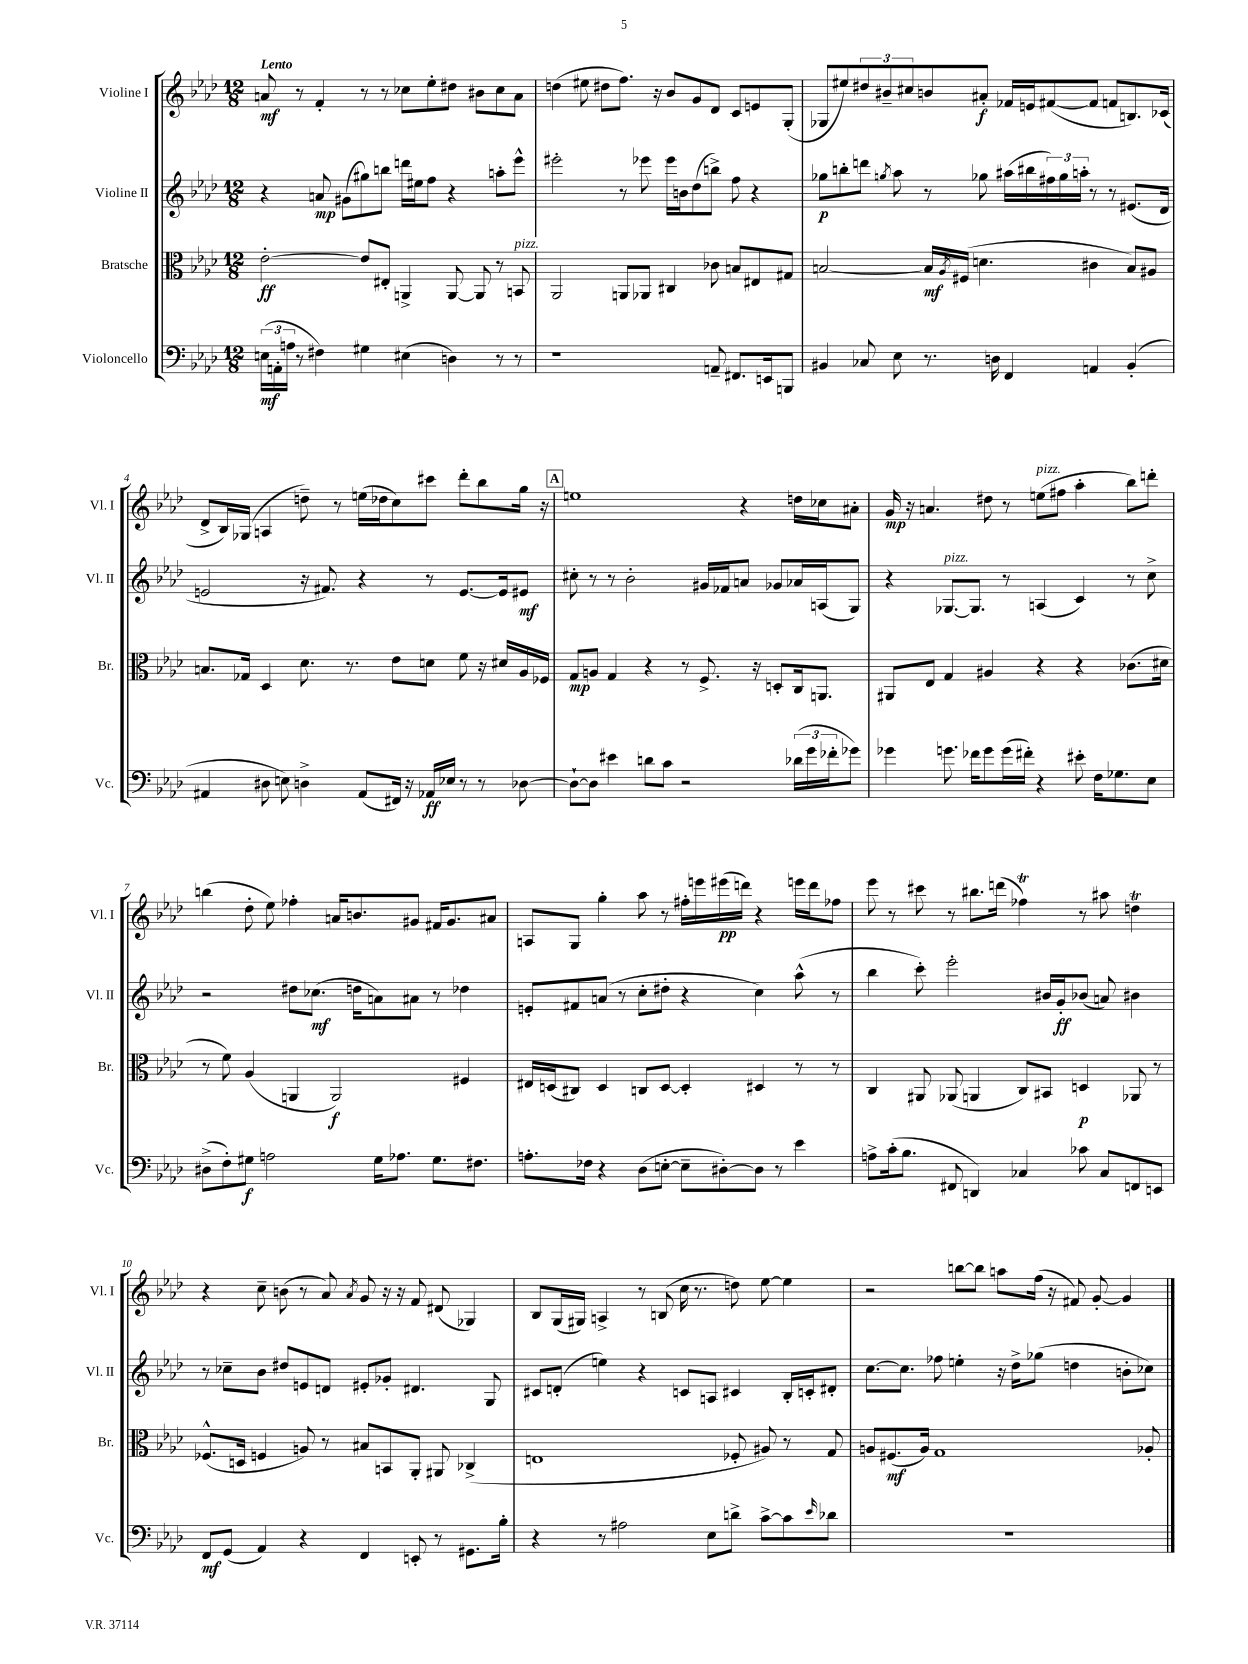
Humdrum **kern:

**kern	**dynam	**kern	**dynam	**kern	**dynam	**kern	**dynam
*part4	*part4	*part3	*part3	*part2	*part2	*part1	*part1
*staff4	*staff4	*staff3	*staff3	*staff2	*staff2	*staff1	*staff1
*I"Violoncello	*	*I"Bratsche	*	*I"Violine II	*	*I"Violine I	*
*I'Vc.	*	*I'Br.	*	*I'Vl. II	*	*I'Vl. I	*
*clefF4	*	*clefC3	*	*clefG2	*	*clefG2	*
*k[b-e-a-d-]	*	*k[b-e-a-d-]	*	*k[b-e-a-d-]	*	*k[b-e-a-d-]	*
*M12/8	*	*M12/8	*	*M12/8	*	*M12/8	*
=1	=1	=1	=1	=1	=1	=1	=1
!	!	!	!	!	!	!LO:TX:a:B:t=Lento	!
(24En\LL	mf	[2e-'\	ff	4r	.	8an/	mf
24AAn'\	.	.	.	.	.	.	.
24An\JJ	.	.	.	.	.	.	.
8r	.	.	.	.	.	8r	.
4F#X\)	.	.	.	8an/	mp	4f'/	.
.	.	.	.	(8g#X\L	.	.	.
4G#X\	.	8e-/L]	.	8gg#X\)	.	8r	.
.	.	8E#X'/J	.	8bbn\J	.	8r	.
(4E#X\	.	4AAn^/	.	16dddn\LL	.	8cc-X\L	.
.	.	.	.	16ee#X\J	.	.	.
.	.	.	.	8ff\J	.	8ee-'\	.
4Dn\)	.	[8AA/	.	4r	.	8dd#X\J	.
.	.	8AA/]	.	.	.	8b#X\L	.
8r	.	8r	.	8aan'\L	.	8cc-\	.
!	!	!LO:TX:a:i:t=pizz.	!	!	!	!	!
8r	.	8BBn/	.	8eee-^^\J	.	8a\J	.
=2	=2	=2	=2	=2	=2	=2	=2
1r	.	2AA-/	.	2eee#X'\	.	(4ddn\	.
.	.	.	.	.	.	8ee#X\	.
.	.	.	.	.	.	8dd#X\L	.
.	.	8AAn/L	.	8r	.	8.ff\J)	.
.	.	8AA-X/J	.	8eee-X\	.	.	.
.	.	.	.	.	.	16r	.
.	.	4C#X/	.	16eee-\LL	.	8b-/L	.
.	.	.	.	16bn\J	.	.	.
.	.	.	.	(8dd-\	.	8g/	.
8AAn~/	.	8c-X\	.	8bbn^\J)	.	8d-/J	.
8.FF#X/L	.	8Bn/L	.	8ff\	.	8c/L	.
.	.	8E#X/	.	4r	.	8en/	.
16EEn/k	.	.	.	.	.	.	.
8BBBn/J	.	8G#X/J	.	.	.	(8G'/J	.
=3	=3	=3	=3	=3	=3	=3	=3
4BB#X/	.	[2Bn/	.	8gg-X\L	p	8G-X/L	.
.	.	.	.	8bbn'\	.	8ee#X/)	.
8C-X/	.	.	.	8dddn\J	.	12dd#X/	.
.	.	.	.	.	.	12b#X~/	.
.	.	.	.	8qggn/	.	.	.
8E-\	.	.	.	8aa-\	.	.	.
.	.	.	.	.	.	12cc#X/	.
8.r	.	16B/LL]	mf	8r	.	8bn/	.
.	.	8qA-/	.	.	.	.	.
.	.	(16F#X/JJ	.	.	.	.	.
.	.	4.dn\	.	8gg-X\	.	8a#X'/J	f
16Dn\	.	.	.	.	.	.	.
4FF/	.	.	.	(16aa#X\LL	.	16f-X/LL	.
.	.	.	.	16bb#X\	.	16en/J	.
.	.	.	.	24ff#X\)	.	([8f#X/	.
.	.	.	.	24gg-\	.	.	.
.	.	.	.	24aan'\JJ	.	.	.
4AAn/	.	4c#X\	.	8r	.	8f#/J]	.
.	.	.	.	8r	.	8fn/L	.
(4BB#'/	.	8B/L)	.	(8.e#X/L	.	8.Bn/)	.
.	.	8A#X/J	.	.	.	.	.
.	.	.	.	16d-/Jk	.	(16c-X/Jk	.
!!LO:LB:g=z
=4	=4	=4	=4	=4	=4	=4	=4
4AA#X/	.	8.Bn/L	.	2en/	.	8d-^/L	.
.	.	.	.	.	.	16B-/L)	.
.	.	16G-X/Jk	.	.	.	(16G-X/JJ	.
8D#X\	.	4D-/	.	.	.	4An/	.
8En\)	.	.	.	.	.	.	.
4Dn^\	.	8.d-\	.	16r	.	8ddn~\)	.
.	.	.	.	8.f#X/)	.	.	.
.	.	.	.	.	.	8r	.
.	.	8.r	.	.	.	.	.
(8AA#/L	.	.	.	4r	.	(16een\LL	.
.	.	.	.	.	.	16dd-X\J	.
16FF#X/Jk)	.	8e-\L	.	.	.	8cc\)	.
16r	.	.	.	.	.	.	.
16AA-X/LL	ff	8dn\J	.	8r	.	8ccc#X\J	.
16E-X/JJ	.	.	.	.	.	.	.
8r	.	8f\	.	[8.e/L	.	8ddd-'\L	.
8r	.	16r	.	.	.	8bb-\	.
.	.	16d#X/LL	.	16e/k]	.	.	.
[8D-X\	.	16A-/	.	8e#X/J	mf	16gg\Jk	.
.	.	16F-X/JJ	.	.	.	16r	.
!!LO:REH:place=s1:t=A
=5	=5	=5	=5	=5	=5	=5	=5
8D-`\L_	.	8G/L	mp	8cc#X'\	.	1een	.
8D-\J]	.	8An/J	.	8r	.	.	.
4e#X\	.	4G/	.	8r	.	.	.
.	.	.	.	2b-'\	.	.	.
8dn\L	.	4r	.	.	.	.	.
8c\J	.	.	.	.	.	.	.
2r	.	8r	.	.	.	.	.
.	.	8.F^/	.	16g#X/LL	.	.	.
.	.	.	.	16f-X/J	.	.	.
.	.	.	.	8an/J	.	4r	.
.	.	16r	.	.	.	.	.
.	.	8Dn'/L	.	8g-X/L	.	.	.
(24d-X\LL	.	16C/k	.	16a-X/L	.	16ddn\LL	.
24g\	.	.	.	.	.	.	.
.	.	8.AAn/J	.	(16An/J	.	16cc-X\J	.
24f-X'\J	.	.	.	.	.	.	.
8g-X\J)	.	.	.	8G/J)	.	8a#X'\J	.
=6	=6	=6	=6	=6	=6	=6	=6
4g-X\	.	8AA#X/L	.	4r	.	16g/	mp
.	.	.	.	.	.	16r	.
.	.	8E-/J	.	.	.	4.an/	.
!	!	!	!	!LO:TX:a:i:t=pizz.	!	!	!
8.gn\	.	4G/	.	[8.G-X/L	.	.	.
16f-X\KL	.	.	.	8.G-/J]	.	.	.
8g\	.	4A#X/	.	.	.	8dd#X\	.
(16g\L	.	.	.	8r	.	8r	.
16f#X'\JJ)	.	.	.	.	.	.	.
!	!	!	!	!	!	!LO:TX:a:i:t=pizz.	!
4r	.	4r	.	(4An/	.	(8een\L	.
.	.	.	.	.	.	8ff#X\J	.
8e#X'\	.	4r	.	4c/)	.	4aa-'\	.
16F\KL	.	.	.	.	.	.	.
8.G-X\	.	.	.	.	.	.	.
.	.	(8.c-X\L	.	8r	.	8bb-\L)	.
8E-\J	.	.	.	8cc^\	.	8dddn'\J	.
.	.	16d#X\Jk	.	.	.	.	.
!!LO:LB:g=z
=7	=7	=7	=7	=7	=7	=7	=7
(8D#X^\L	.	8r	.	2r	.	(4bbn\	.
8F'\)	.	8f\)	.	.	.	.	.
8G#X\J	f	(4A-/	.	.	.	8dd-'\	.
2An\	.	.	.	.	.	8ee-\)	.
.	.	4AAn/	.	8dd#X\L	.	4ff-X'\	.
.	.	.	.	(8.cc-X\J	mf	.	.
.	.	2AA/)	f	.	.	16an/KL	.
.	.	.	.	16ddn\KL	.	8.bn/	.
16G#\KL	.	.	.	8an\)	.	.	.
8.A-X\J	.	.	.	.	.	.	.
.	.	.	.	8a#X\J	.	8g#X/J	.
8.G#\L	.	.	.	8r	.	16f#X/KL	.
.	.	.	.	.	.	8.g#/	.
.	.	4F#X/	.	4dd-X\	.	.	.
8.F#X\J	.	.	.	.	.	.	.
.	.	.	.	.	.	8a#X/J	.
=8	=8	=8	=8	=8	=8	=8	=8
8.An'\L	.	16E#X/LL	.	8en'/L	.	8An/L	.
.	.	(16Dn/J	.	.	.	.	.
.	.	8C#X/J)	.	8f#X/	.	8G/J	.
16F-X\Jk	.	.	.	.	.	.	.
4r	.	4D/	.	(8an/J	.	4gg'\	.
.	.	.	.	8r	.	.	.
(8D-\L	.	8Cn/L	.	8cc'\L	.	8aa-\	.
[8En'\J	.	[8D/J	.	8dd#X'\J	.	8r	.
8E~\L]	.	4D'/]	.	4r	.	16ff#X'\LL	.
.	.	.	.	.	.	16eeen\	.
[8D#X'\)	.	.	.	.	.	(16eee#X\	pp
.	.	.	.	.	.	16dddn\JJ)	.
8D#\J]	.	4D#X/	.	4cc\)	.	4r	.
8r	.	.	.	.	.	.	.
4e-\	.	8r	.	(8aa-^^\	.	16eeen\LL	.
.	.	.	.	.	.	16ddd\J	.
.	.	8r	.	8r	.	8ff-X\J	.
=9	=9	=9	=9	=9	=9	=9	=9
8An^\L	.	4C/	.	4bb-\	.	8eee-\	.
(16c'\k	.	.	.	.	.	8r	.
8.B-\J	.	.	.	.	.	.	.
.	.	8AA#X/	.	8ccc'\)	.	8ccc#X\	.
8FF#X/	.	(8AA-X/	.	2eee-'\	.	8r	.
4DDn/)	.	4AAn/	.	.	.	8.bb#X\L	.
.	.	.	.	.	.	(16dddn\Jk	.
4C-X/	.	8C/L)	.	.	.	4ff-XT\)	.
.	.	8BB#X/J	.	16b#X/LL	.	.	.
.	.	.	.	16g'/J	ff	.	.
8c-X\	.	4Dn/	p	(8b-X/J	.	8r	.
8C-/L	.	.	.	8an/)	.	8aa#X\	.
8FFn/	.	8AA-X/	.	4b#X\	.	4ddnt\	.
8EEn/J	.	8r	.	.	.	.	.
!!LO:LB:g=z
=10	=10	=10	=10	=10	=10	=10	=10
8FF/L	mf	(8.F-X^^/L	.	8r	.	4r	.
(8GG/J	.	.	.	8cc-X~\L	.	.	.
.	.	16Dn/Jk	.	.	.	.	.
4AA-/)	.	4Fn/	.	8b-\J	.	8cc~\	.
.	.	.	.	8dd#X/L	.	(8bn\	.
4r	.	8An/)	.	8en/	.	8r	.
.	.	8r	.	8dn/J	.	8a-/)	.
.	.	.	.	.	.	8qa-/	.
4FF/	.	8B#X/L	.	8e#X'/L	.	8g/	.
.	.	8BBn/	.	8g-X'/J	.	16r	.
.	.	.	.	.	.	16r	.
8EEn'/	.	8AA-'/J	.	4.d#X/	.	8f/	.
8r	.	8AA#X/	.	.	.	(8d#X/	.
8.GG#X\L	.	(4C-X^/	.	.	.	4G-X/)	.
.	.	.	.	8G/	.	.	.
16B-'\Jk	.	.	.	.	.	.	.
=11	=11	=11	=11	=11	=11	=11	=11
4r	.	1En	.	8c#X/L	.	8B-/L	.
.	.	.	.	(8dn'/J	.	(16G/L	.
.	.	.	.	.	.	16G#X/JJ)	.
8r	.	.	.	4een\)	.	4An^/	.
2A#X\	.	.	.	.	.	.	.
.	.	.	.	4r	.	8r	.
.	.	.	.	.	.	(8Bn/	.
.	.	.	.	8cn/L	.	16cc\	.
.	.	.	.	.	.	8.r	.
8E-\L	.	.	.	8An/J	.	.	.
8dn^\J	.	8F-X'/	.	4c#X/	.	8ddn\)	.
[8c^\L	.	8A#X/)	.	.	.	[8ee-\	.
8c\]	.	8r	.	16B-'/LL	.	4ee-\]	.
.	.	.	.	16cn'/J	.	.	.
16qqe-/	.	.	.	.	.	.	.
8d-X\J	.	8G/	.	8d#X'/J	.	.	.
=12	=12	=12	=12	=12	=12	=12	=12
1.r	.	8An/L	.	[8.cc\L	.	2r	.
.	.	(8.F#X/	mf	.	.	.	.
.	.	.	.	8.cc\J]	.	.	.
.	.	16A/Jk)	.	.	.	.	.
.	.	1G	.	8ff-X\	.	.	.
.	.	.	.	4een'\	.	[8bbn\L	.
.	.	.	.	.	.	8bb\J]	.
.	.	.	.	16r	.	8aan\L	.
.	.	.	.	16dd-^\KL	.	.	.
.	.	.	.	(8gg-X\J	.	(16ff\Jk	.
.	.	.	.	.	.	16r	.
.	.	.	.	4ddn\	.	8f#X/)	.
.	.	.	.	.	.	[8g'/	.
.	.	.	.	8bn'\L	.	4g/]	.
.	.	8A-X'/	.	8cc-X\J)	.	.	.
==	==	==	==	==	==	==	==
*-	*-	*-	*-	*-	*-	*-	*-
